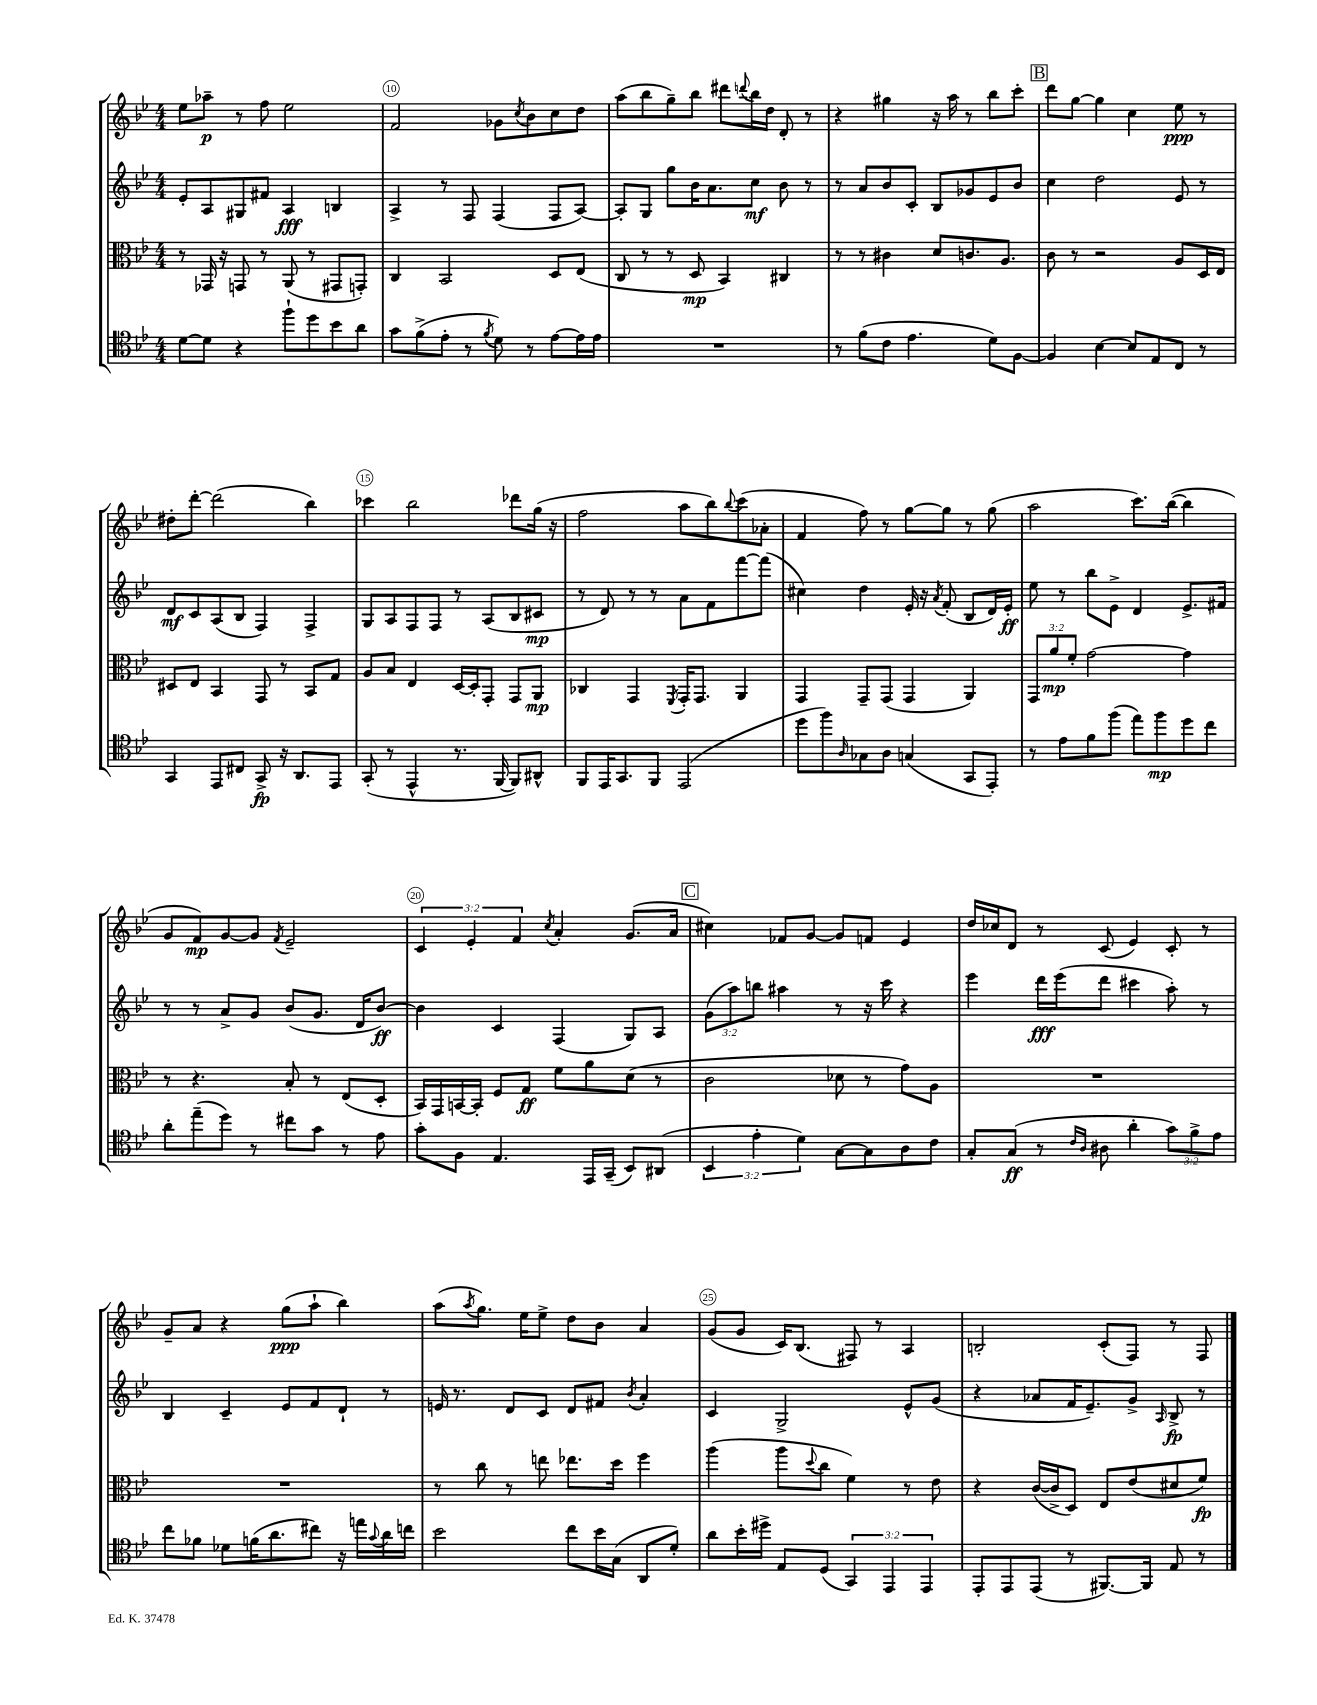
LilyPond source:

<<
\new StaffGroup <<
\new Staff = "s0" {
    \clef treble \key bes \major \numericTimeSignature \time 4/4 \override Staff.TupletNumber.text = #tuplet-number::calc-fraction-text
    ees''8 aes''8--\p r8 f''8 ees''2 |
    f'2 ges'8 \acciaccatura { c''8 } bes'8 c''8 d''8 |
    a''8( bes''8 g''8--) bes''8 dis'''8 \appoggiatura { d'''8 } bes''16 d''16 d'8-. r8 |
    r4 gis''4 r16 a''16 r8 bes''8 c'''8-. |
    \mark \markup { \box "B" } d'''8 g''8~ g''4 c''4 ees''8\ppp r8 |
    dis''8-. d'''8~-. d'''2( bes''4) |
    ces'''4 bes''2 des'''8 g''16( r16 |
    f''2 a''8 bes''8) \appoggiatura { bes''8 } c'''8( aes'8-. |
    f'4 f''8) r8 g''8~ g''8 r8 g''8( |
    a''2 c'''8.) bes''16~( bes''4 |
    g'8 f'8\mp) g'8~ g'8 \acciaccatura { f'8 } ees'2-- |
    \tuplet 3/2 { c'4 ees'4-. f'4 } \acciaccatura { c''8 } a'4-. g'8.( a'16 |
    \mark \markup { \box "C" } cis''4) fes'8 g'8~ g'8 f'8 ees'4 |
    d''16 ces''16 d'8 r8 c'8( ees'4) c'8-. r8 |
    g'8-- a'8 r4 g''8\ppp( a''8-! bes''4) |
    a''8( \acciaccatura { a''8 } g''8.) ees''16 ees''8-> d''8 bes'8 a'4 |
    g'8( g'8 c'16) bes8.( fis8) r8 a4 |
    b2-. c'8-.( f8) r8 f8 \bar "|." |
}
\new Staff = "s1" {
    \clef treble \key bes \major \numericTimeSignature \time 4/4 \override Staff.TupletNumber.text = #tuplet-number::calc-fraction-text
    ees'8-. a8 gis8 fis'8 a4\fff b4 |
    a4-> r8 f8 f4( f8 a8~) |
    a8-. g8 g''8 bes'16 a'8. c''8\mf bes'8 r8 |
    r8 a'8 bes'8 c'8-. bes8 ges'8 ees'8 bes'8 |
    \mark \markup { \box "B" } c''4 d''2 ees'8 r8 |
    d'8\mf c'8 a8( bes8 f4) f4-> |
    g8 a8 f8 f8 r8 a8( bes8 cis'8\mp |
    r8 d'8) r8 r8 a'8 f'8 f'''8~ f'''8( |
    cis''4) d''4 ees'16-. r16 \acciaccatura { a'8 } f'8-.( bes8 d'16) ees'16-.\ff |
    ees''8 r8 bes''8 ees'8-> d'4 ees'8.-> fis'16 |
    r8 r8 a'8-> g'8 bes'8( g'8. d'16 bes'8~\ff) |
    bes'4 c'4 f4( g8) a8 |
    \mark \markup { \box "C" } \tuplet 3/2 { g'8( a''8) b''8 } ais''4 r8 r16 c'''16 r4 |
    ees'''4 d'''16\fff ees'''16( d'''8 cis'''4 a''8-.) r8 |
    bes4 c'4-- ees'8 f'8 d'8-! r8 |
    e'16 r8. d'8 c'8 d'8 fis'8 \acciaccatura { bes'8 } a'4-. |
    c'4 g2-> ees'8-^ g'8( |
    r4 aes'8 f'16 ees'8.--) g'8-> \grace { a16 } bes8->\fp r8 \bar "|." |
}
\new Staff = "s2" {
    \clef alto \key bes \major \numericTimeSignature \time 4/4 \override Staff.TupletNumber.text = #tuplet-number::calc-fraction-text
    r8 ges,16 r16 g,8 r8 a,8( r8 gis,8 g,8-.) |
    c4 bes,2 d8 ees8( |
    c8 r8 r8 d8\mp bes,4) cis4 |
    r8 r8 cis'4 d'8 c'8. a8. |
    \mark \markup { \box "B" } c'8 r8 r2 a8 d16 ees16 |
    dis8 ees8 bes,4 g,8 r8 bes,8 g8 |
    a8 bes8 ees4 d16~ d16-. g,8-. g,8 a,8\mp |
    ces4 g,4 \acciaccatura { f,8 } g,16-. g,8. a,4 |
    g,4 g,8-- g,8( g,4 a,4) |
    \tuplet 3/2 { g,8 a'8\mp f'8-. } g'2~ g'4 |
    r8 r4. bes8-. r8 ees8( d8-. |
    bes,16) g,16 b,16~ b,16-. f8 g8\ff f'8 a'8 d'8( r8 |
    \mark \markup { \box "C" } c'2 des'8 r8 g'8) a8 |
    R1 |
    R1 |
    r8 c''8 r8 e''8 ees''8. d''16 f''4 |
    a''4( a''8 \appoggiatura { d''8 } c''8 f'4) r8 ees'8 |
    r4 c'16~( c'16-> d8) ees8 ees'8( dis'8 f'8\fp) \bar "|." |
}
\new Staff = "s3" {
    \clef tenor \key bes \major \numericTimeSignature \time 4/4 \override Staff.TupletNumber.text = #tuplet-number::calc-fraction-text
    d'8~ d'8 r4 f''8-! d''8 bes'8 a'8 |
    g'8 f'8->( ees'8-. r8 \acciaccatura { f'8 } d'8) r8 ees'8~ ees'16 ees'16 |
    R1 |
    r8 f'8( c'8 ees'4. d'8) f8~ |
    \mark \markup { \box "B" } f4 bes4~ bes8 ees8 c8 r8 |
    g,4 ees,8 cis8 g,8->\fp r16 a,8. ees,8 |
    g,8-.( r8 ees,4-^ r8. f,16~ f,8) ais,8-^ |
    f,8 ees,16 g,8. f,8 ees,2( |
    d''8 f''8) \grace { a16 } ges8 a8 g4( g,8 ees,8-.) |
    r8 ees'8 f'8 f''8( ees''8) f''8\mp d''8 c''8 |
    a'8-. ees''8--( d''8) r8 cis''8 g'8 r8 ees'8 |
    g'8-. f8 ees4. ees,16 g,16--( bes,8) ais,8( |
    \mark \markup { \box "C" } \tuplet 3/2 { bes,4 ees'4-. d'4) } g8~ g8 a8 c'8 |
    g8-. g8\ff( r8 \grace { c'16 a16 } ais8 a'4-. \tuplet 3/2 { g'8) f'8-> ees'8 } |
    c''8 fes'8 des'8 f'16( a'8. cis''8) r16 e''16 \appoggiatura { g'8 } a'16 c''16 |
    bes'2 c''8 bes'16 g16( a,8 d'8-.) |
    a'8 bes'16-. dis''16-> ees8 d8( \tuplet 3/2 { g,4) ees,4 ees,4 } |
    ees,8-. ees,8 ees,8( r8 fis,8.~) fis,16 ees8 r8 \bar "|." |
}
>>
>>
\layout { \context { \Score currentBarNumber = #9 \override BarNumber.break-visibility = ##(#f #t #t) barNumberVisibility = #(every-nth-bar-number-visible 5) \override BarNumber.stencil = #(make-stencil-circler 0.1 0.3 ly:text-interface::print) } }
